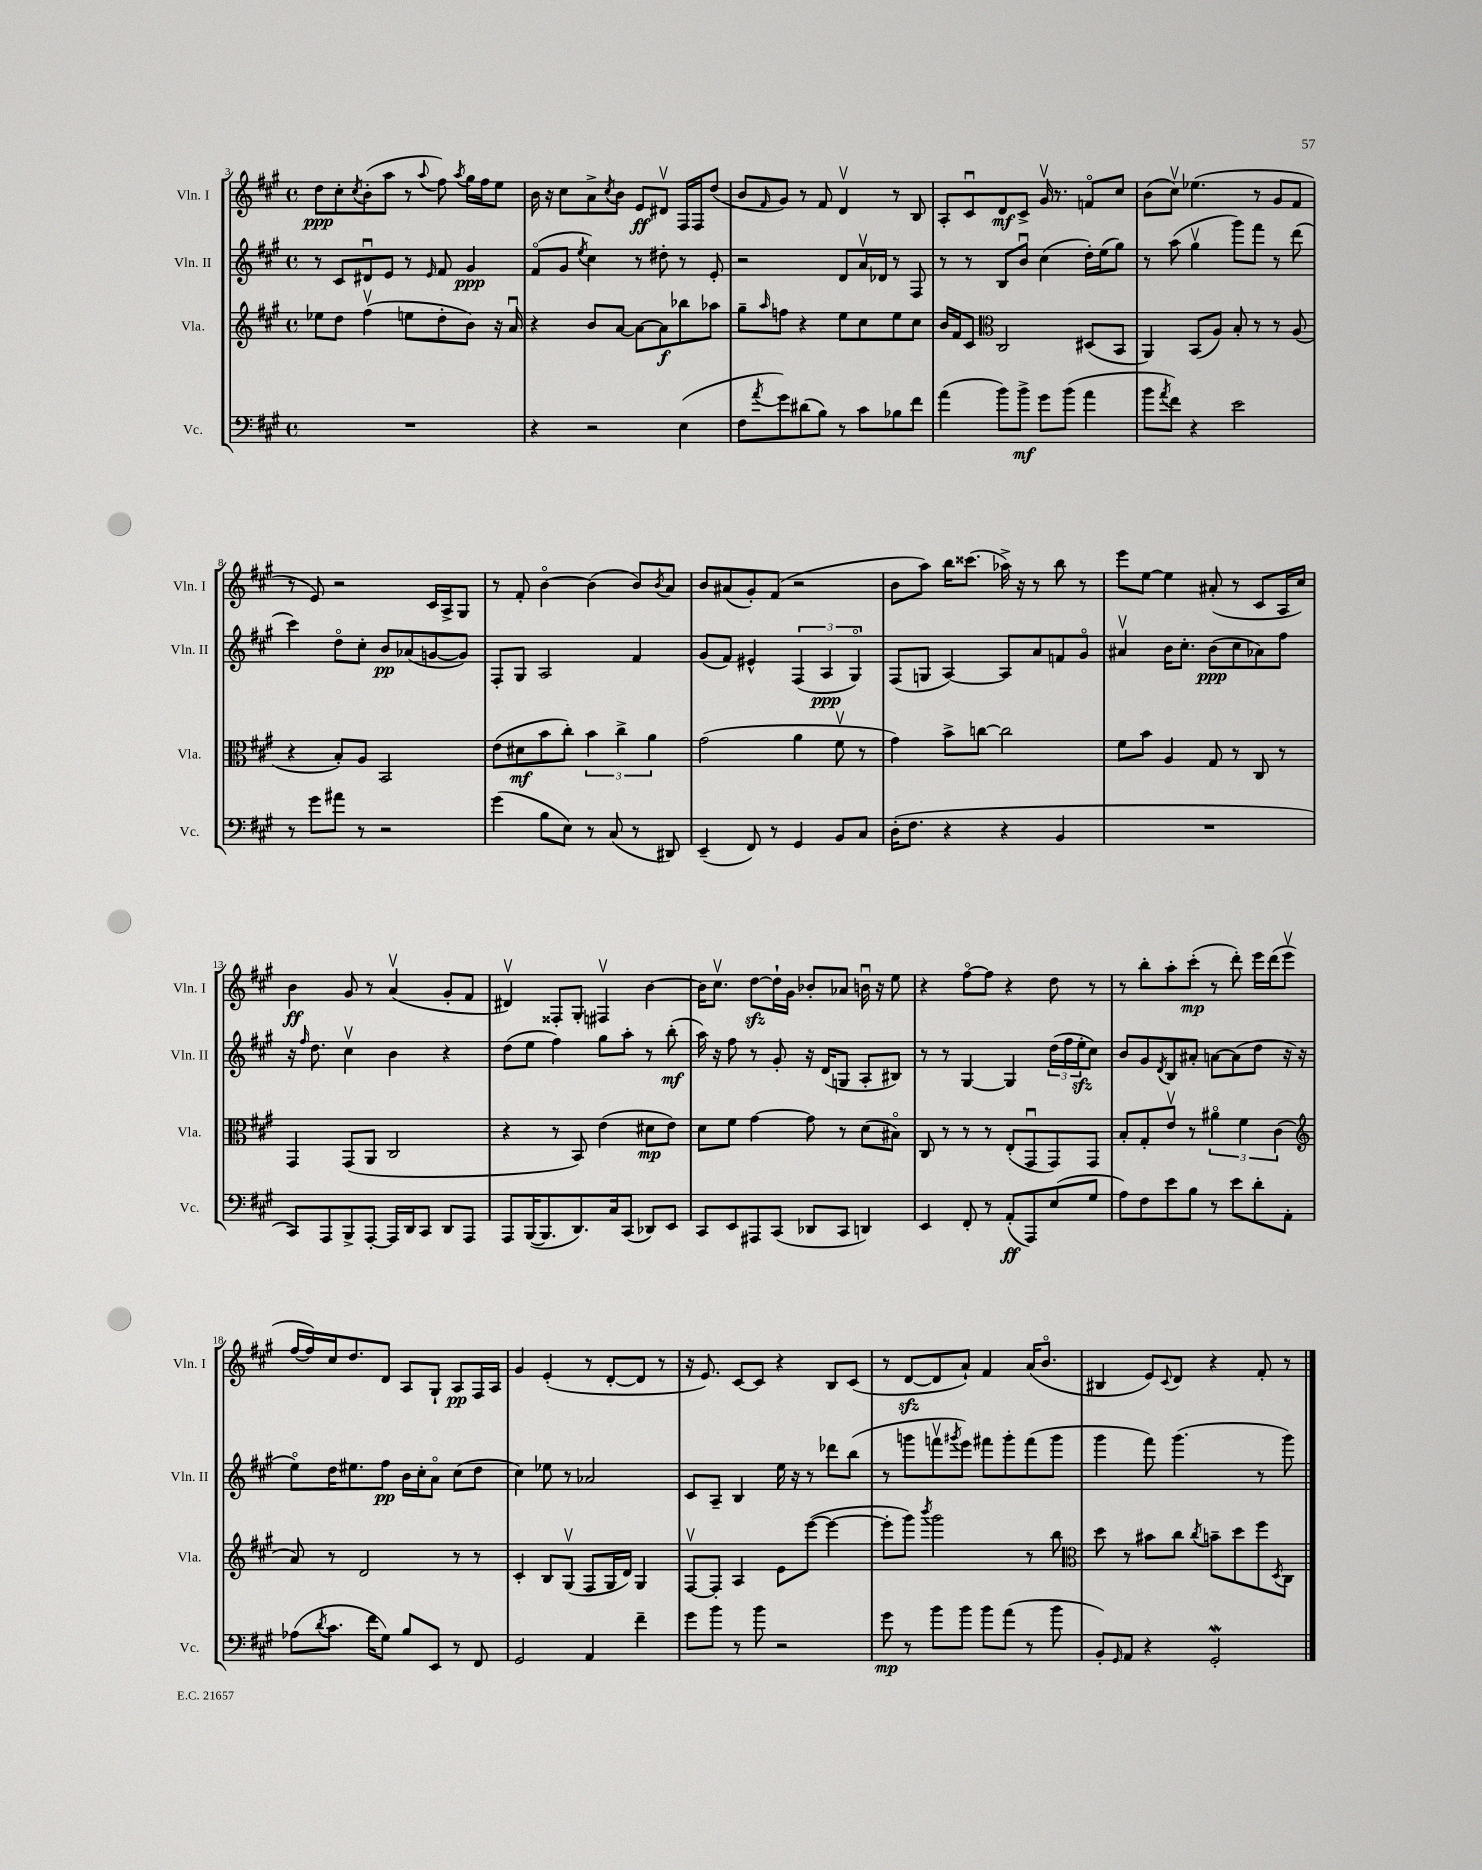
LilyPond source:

<<
\new StaffGroup <<
\new Staff = "s0" \with { instrumentName = "Vln. I" shortInstrumentName = "Vln. I" } {
    \clef treble \key a \major \defaultTimeSignature \time 4/4
    d''8\ppp cis''8-. \acciaccatura { cis''8 } b'8-.( a''8 r8 \appoggiatura { a''8 } fis''8) \acciaccatura { a''8 } gis''16 fis''16 e''8 |
    b'16 r16 cis''8 a'8-> \acciaccatura { cis''8 } b'8 e'8\ff dis'8\upbow fis16 fis16 d''8( |
    b'8 \grace { fis'16 } gis'8) r8 fis'8 d'4\upbow r8 b8 |
    a8-. cis'8\downbow d'8\mf cis'8-> gis'16\upbow r8. f'8\flageolet cis''8 |
    b'8( cis''8\upbow) ees''4.( r8 gis'8 fis'8 |
    r8 e'8) r2 cis'16 a16-> gis8 |
    r8 fis'8-. b'4~\flageolet b'4( b'8) \acciaccatura { b'8 } a'8 |
    b'8 ais'8( gis'8-.) fis'8( r2 |
    b'8 a''8) b''16 cisis'''8.( aes''16->) r16 r8 b''8 r8 |
    e'''8 e''8~ e''4 ais'8-.( r8 cis'8 a16 cis''16) |
    b'4\ff gis'8 r8 a'4\upbow( gis'8-. fis'8 |
    dis'4\upbow) fisis8-. gis8-. fis4\upbow b'4~ |
    b'16 cis''8.\upbow d''8~\sfz d''16-! gis'16 bes'8-. aes'8 b'16\downbow r16 e''8 |
    r4 fis''8~\flageolet fis''8 r4 d''8 r8 |
    r8 b''8-. a''8-. cis'''8-.\mp( r8 d'''8-.) e'''16 d'''16( e'''8\upbow |
    fis''16~ fis''16) cis''16 d''8. d'8 a8 gis8-! a8\pp fis16 a16 |
    gis'4 e'4-.( r8 d'8~-. d'8 r8 |
    r16 e'8.) cis'8~ cis'8 r4 b8 cis'8( |
    r8 d'8~\sfz d'8 a'8-!) fis'4 a'16( b'8.\flageolet |
    bis4 e'8) \appoggiatura { cis'8 } d'8 r4 fis'8-. r8 \bar "|." |
}
\new Staff = "s1" \with { instrumentName = "Vln. II" shortInstrumentName = "Vln. II" } {
    \clef treble \key a \major \defaultTimeSignature \time 4/4
    r8 cis'8 dis'8\downbow e'8 r8 \grace { e'16 } fis'8 gis'4\ppp |
    fis'8\flageolet( gis'8 \acciaccatura { e''8 } cis''4) r8 dis''8-. r8 e'8-. |
    r2 d'8 a'16\upbow des'16 r8 fis8 |
    r8 r8 b8 b'8\downbow cis''4( d''16-.) e''16( gis''8) |
    r8 a''8( gis''4\upbow gis'''8) fis'''8 r8 d'''8( |
    cis'''4) d''8\flageolet cis''8-. b'8\pp aes'8( g'8~ g'8) |
    fis8-. gis8 a2 fis'4 |
    gis'8( fis'8) eis'4-^ \tuplet 3/2 { fis4( a4\ppp gis4\flageolet) } |
    fis8( g8 a4~) a8 a'8 f'8 gis'8\flageolet |
    ais'4\upbow b'16 cis''8.-. b'8\ppp( cis''8 aes'8) fis''8 |
    r16 \grace { fis''16 } d''8. cis''4\upbow b'4 r4 |
    d''8( e''8 fis''4) gis''8 a''8-. r8 b''8-.\mf( |
    a''16) r16 fis''8 r8 gis'8-. r16 d'16( g8 a8-. bis8) |
    r8 r8 gis4~ gis4 \tuplet 3/2 { d''16( fis''16 e''16-.\sfz } cis''8) |
    b'8 gis'8 \acciaccatura { d'8 } b8 ais'8-. a'8~ a'8( d''8 r16 r16 |
    e''8\flageolet) d''16 eis''8. fis''8\pp b'16 cis''16-. a'8\flageolet cis''8( d''8 |
    cis''4) ees''8 r8 aes'2 |
    cis'8 a8-- b4 e''16 r16 r8 des'''8 b''8( |
    r8 g'''8 f'''8\upbow \acciaccatura { gis'''8 } e'''8) fis'''8 gis'''8-. fis'''8( gis'''8 |
    gis'''4 fis'''8) gis'''4.( r8 gis'''8) \bar "|." |
}
\new Staff = "s2" \with { instrumentName = "Vla." shortInstrumentName = "Vla." } {
    \clef treble \key a \major \defaultTimeSignature \time 4/4
    ees''8 d''8 fis''4\upbow( e''8 d''8-. b'8) r16 a'16\downbow |
    r4 b'8 a'8~ a'8~ a'8\f bes''8 aes''8 |
    gis''8-- \grace { a''16 } f''8 r4 e''8 cis''8 e''8 cis''8 |
    b'16 fis'16 cis'8 \clef alto cis2 dis8( b,8 |
    a,4) b,8( a8) b8-. r8 r8 a8( |
    r4 b8-.) a8 b,2 |
    e'8( dis'8\mf b'8 cis''8-.) \tuplet 3/2 { b'4 cis''4-> a'4 } |
    gis'2( a'4 fis'8\upbow r8 |
    gis'4) b'8-> c''8~ c''2 |
    fis'8 b'8 a4 gis8 r8 cis8 r8 |
    gis,4 gis,8( a,8 cis2 |
    r4 r8 b,8) e'4( dis'8\mp e'8) |
    d'8 fis'8 gis'4~ gis'8 r8 d'8( bis8\flageolet) |
    cis8 r8 r8 r8 e8-.( gis,8\downbow gis,8) gis,8 |
    b8-. gis8-. e'8\upbow r8 \tuplet 3/2 { ais'4\flageolet fis'4 cis'4( } |
    \clef treble a'8) r8 d'2 r8 r8 |
    cis'4-. b8 gis8\upbow( fis8 gis16 d'16) gis4 |
    fis8~\upbow fis8-. a4 e'8 e'''8~( e'''4~ |
    e'''8-. gis'''8) \acciaccatura { b'''8 } gis'''2 r8 b''8 |
    \clef alto d''8 r8 bis'8 cis''8 \acciaccatura { cis''8 } b'8-- d''8 fis''8 \acciaccatura { d8 } cis8 \bar "|." |
}
\new Staff = "s3" \with { instrumentName = "Vc." shortInstrumentName = "Vc." } {
    \clef bass \key a \major \defaultTimeSignature \time 4/4
    R1 |
    r4 r2 e4( |
    fis8 \acciaccatura { a'8 } gis'8) dis'8( b8) r8 cis'8 bes8 fis'8 |
    a'4( b'8) b'8->\mf gis'8 b'8( a'4 |
    b'8 \acciaccatura { a'8 } fis'8) r4 e'2 |
    r8 gis'8 ais'8 r8 r2 |
    gis'4( b8 e8) r8 cis8( r8 dis,8) |
    e,4--( fis,8) r8 gis,4 b,8 cis8 |
    d16-.( fis8. r4 r4 b,4 |
    R1 |
    cis,8) a,,8 b,,8-> a,,8~-. a,,16 d,16 cis,8 d,8 a,,8 |
    a,,8 b,,16~( b,,8. d,8.) cis16 cis,8( des,8) e,8 |
    cis,8 e,8 ais,,8 cis,8( des,8 cis,8 d,4) |
    e,4 fis,8-. r8 a,8-.\ff( a,,8) e8( gis8 |
    a8) fis8 e'8 b8 r8 e'8 d'8-. a,8-. |
    aes8( \acciaccatura { d'8 } cis'8. fis'16 gis8) b8 e,8 r8 fis,8 |
    gis,2 a,4 fis'4-- |
    gis'8 b'8 r8 b'8 r2 |
    gis'8\mp r8 b'8 b'8 b'8 a'8( r8 b'8 |
    b,8-.) \grace { gis,16 } a,8 r4 gis,2-.\mordent \bar "|." |
}
>>
>>
\layout { \context { \Score currentBarNumber = #3 } }
